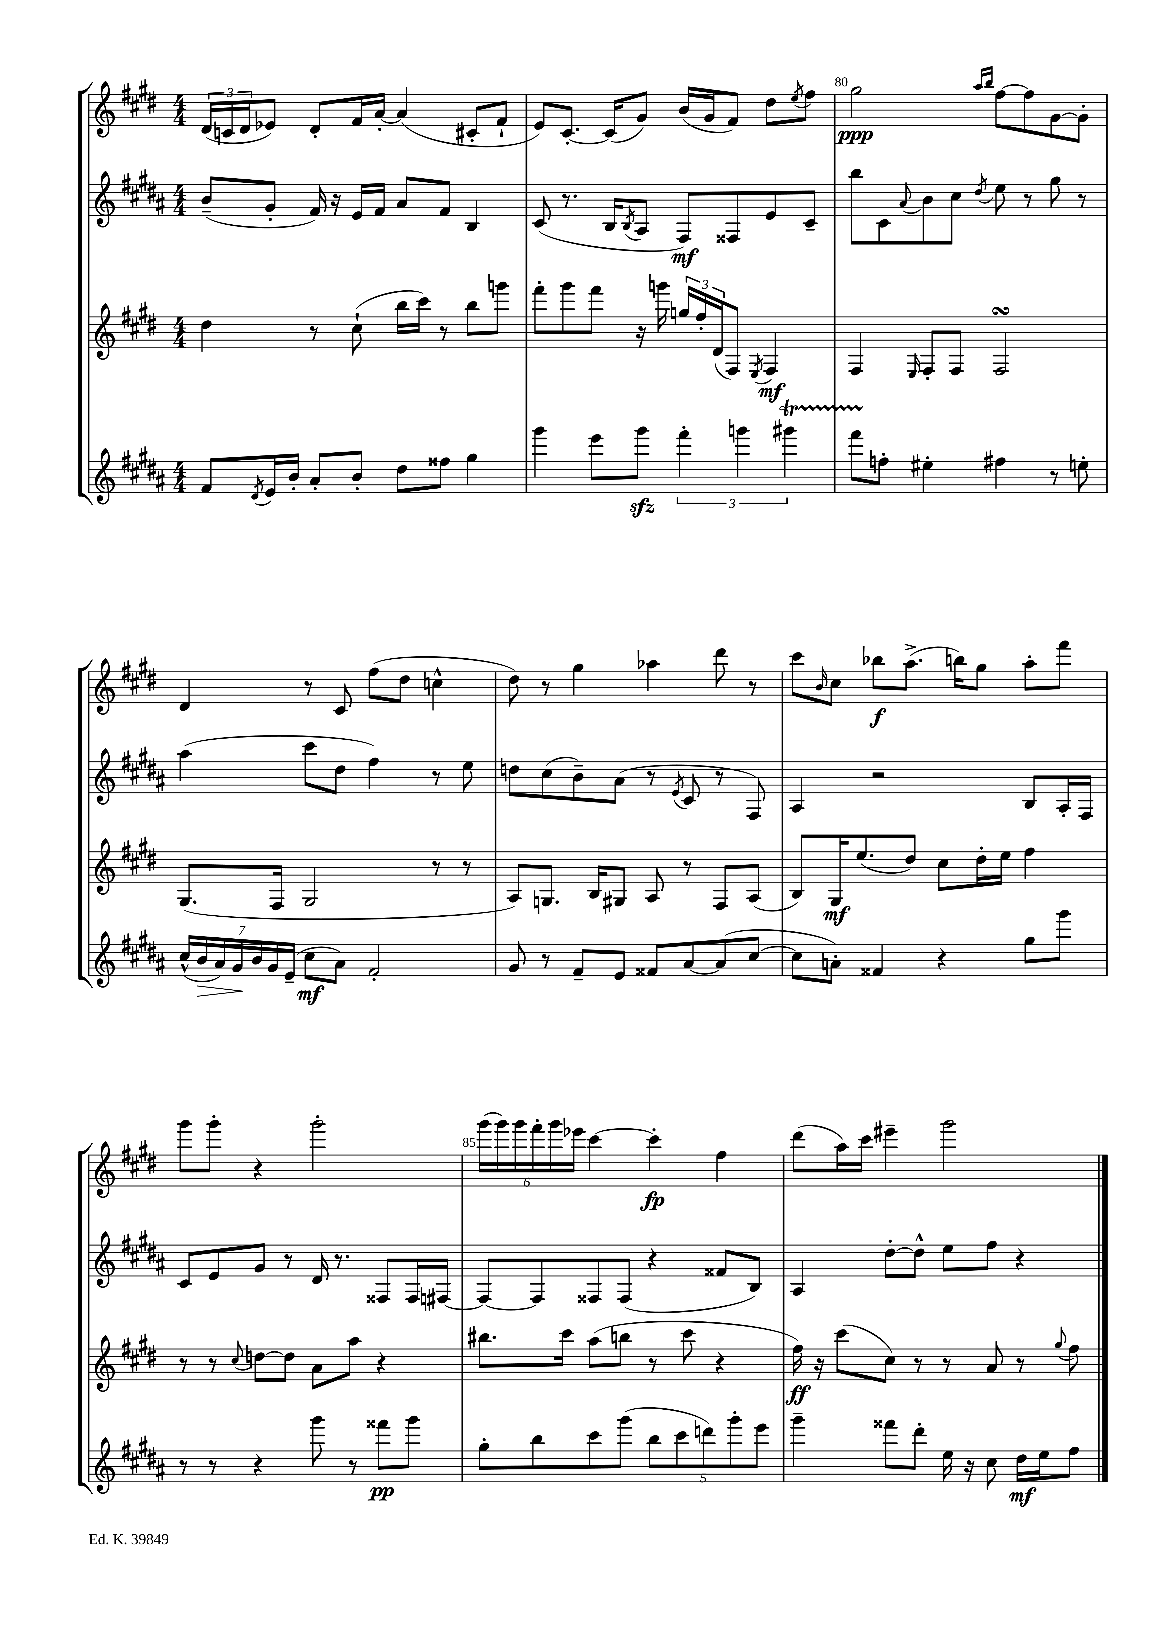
<<
\new StaffGroup <<
\new Staff = "s0" {
    \clef treble \key e \major \numericTimeSignature \time 4/4
    \tuplet 3/2 { dis'16( c'16 dis'16 } ees'8) dis'8-. fis'16 a'16~-. a'4( cis'8-. fis'8-! |
    e'8) cis'8.~-. cis'16( gis'8) b'16( gis'16 fis'8) dis''8 \acciaccatura { e''8 } fis''8 |
    gis''2\ppp \grace { a''16 b''16 } fis''8~ fis''8 gis'8~ gis'8-. |
    dis'4 r8 cis'8 fis''8( dis''8 c''4-^ |
    dis''8) r8 gis''4 aes''4 dis'''8 r8 |
    cis'''8 \grace { b'16 } cis''8 bes''8\f a''8.->( b''16) gis''8 a''8-. fis'''8 |
    gis'''8 gis'''8-. r4 gis'''2-. |
    \tuplet 6/4 { gis'''16( gis'''16) gis'''16 fis'''16-. gis'''16 ees'''16 } cis'''4~ cis'''4-.\fp fis''4 |
    dis'''8( a''16) cis'''16 eis'''4-- gis'''2 \bar "|." |
}
\new Staff = "s1" {
    \clef treble \key b \major \numericTimeSignature \time 4/4
    b'8--( gis'8-. fis'16) r16 e'16 fis'16 ais'8 fis'8 b4 |
    cis'8( r8. b16 \acciaccatura { b8 } ais8 fis8\mf) fisis8 e'8 cis'8-- |
    b''8 cis'8 \appoggiatura { ais'8 } b'8 cis''8 \acciaccatura { dis''8 } e''8 r8 gis''8 r8 |
    ais''4( cis'''8 dis''8 fis''4) r8 e''8 |
    d''8 cis''8( b'8--) ais'8( r8 \acciaccatura { e'8 } cis'8 r8 fis8) |
    ais4 r2 b8 ais16-. fis16 |
    cis'8 e'8 gis'8 r8 dis'16 r8. fisis8 fisis16 fis16~ |
    fis8~ fis8 fisis8 fisis8( r4 fisis'8 b8) |
    ais4 dis''8~-. dis''8-^ e''8 fis''8 r4 \bar "|." |
}
\new Staff = "s2" {
    \clef treble \key e \major \numericTimeSignature \time 4/4
    dis''4 r8 cis''8-!( b''16 cis'''16) r8 b''8 g'''8 |
    fis'''8-. gis'''8 fis'''8 r16 g'''16 \tuplet 3/2 { g''16 fis''16-. dis'16( } fis8) \acciaccatura { e8 } fis4\mf |
    fis4 \grace { e16 } fis8-. fis8 fis2\turn |
    gis8.( fis16 gis2 r8 r8 |
    a8) g8. b16 gis8 a8 r8 fis8 a8( |
    b8) gis16\mf e''8.( dis''8) cis''8 dis''16-. e''16 fis''4 |
    r8 r8 \appoggiatura { cis''8 } d''8~ d''8 a'8 a''8 r4 |
    bis''8. cis'''16 a''8( b''8 r8 cis'''8 r4 |
    fis''16\ff) r16 cis'''8( cis''8) r8 r8 a'8 r8 \appoggiatura { gis''8 } fis''8 \bar "|." |
}
\new Staff = "s3" {
    \clef treble \key b \major \numericTimeSignature \time 4/4
    fis'8 \acciaccatura { dis'8 } e'16 b'16-. ais'8-. b'8-. dis''8 fisis''8 gis''4 |
    gis'''4 e'''8 gis'''8\sfz \tuplet 3/2 { fis'''4-. g'''4 gis'''4\startTrillSpan } |
    fis'''8 f''8-.\stopTrillSpan eis''4-. fis''4 r8 e''8-. |
    \tuplet 7/4 { cis''16-^( b'16\> ais'16) gis'16\! b'16 gis'16 e'16--( } cis''8\mf ais'8) fis'2-. |
    gis'8 r8 fis'8-- e'8 fisis'8 ais'8~ ais'8( cis''8~ |
    cis''8 a'8-.) fisis'4 r4 gis''8 gis'''8 |
    r8 r8 r4 gis'''8 r8 fisis'''8\pp gis'''8 |
    gis''8-. b''8 cis'''8 gis'''8( \tuplet 5/4 { b''8 cis'''8 d'''8) gis'''8-. e'''8 } |
    gis'''4-- fisis'''8 dis'''8-. e''16 r16 cis''8 dis''16\mf e''16 fis''8 \bar "|." |
}
>>
>>
\layout { \context { \Score currentBarNumber = #78 \override BarNumber.break-visibility = ##(#f #t #t) barNumberVisibility = #(every-nth-bar-number-visible 5) } }
